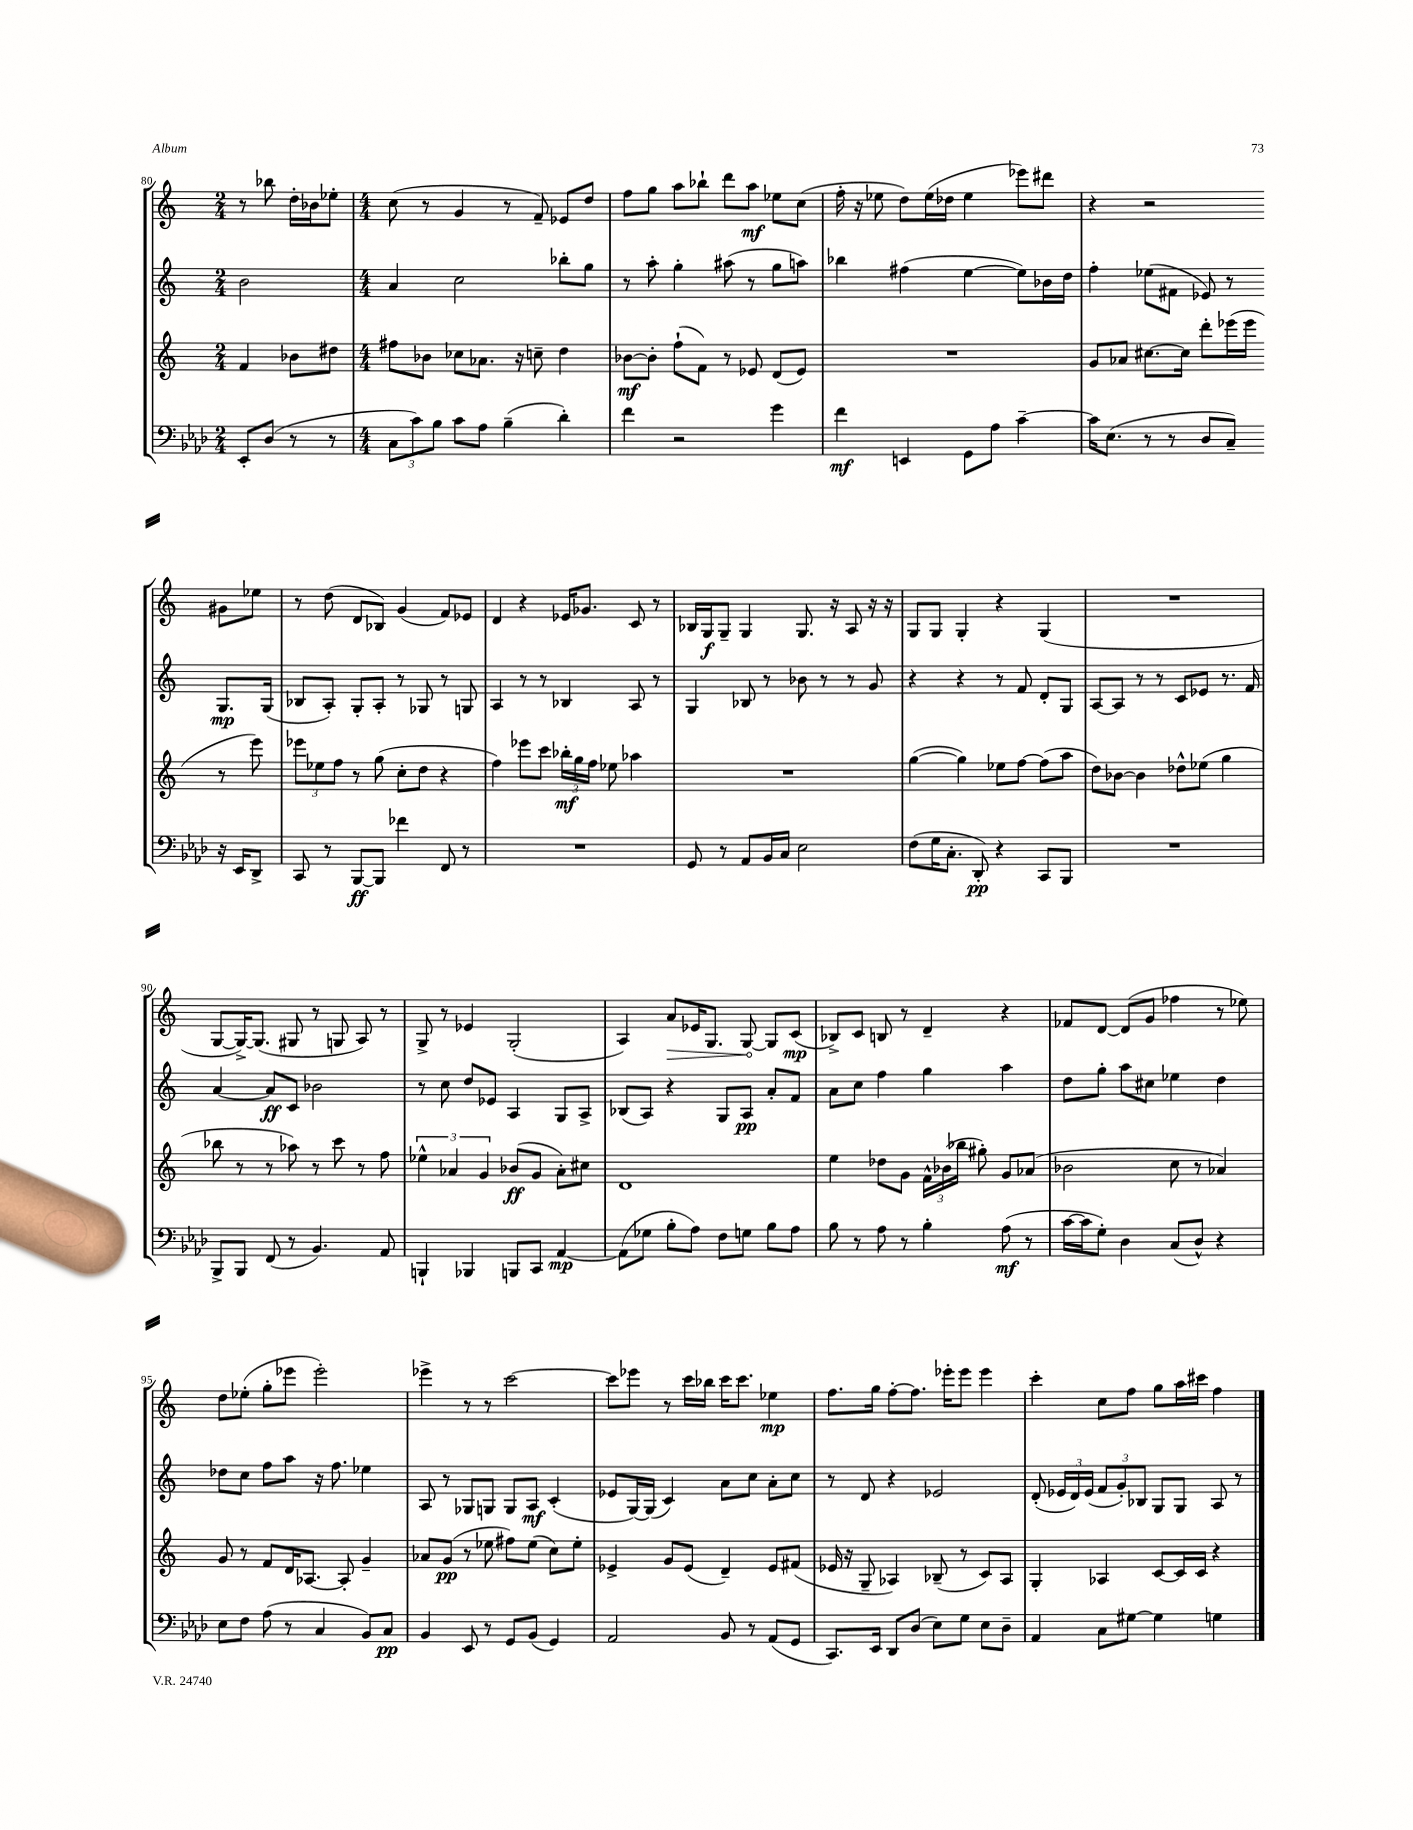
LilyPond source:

<<
\new StaffGroup <<
\new Staff = "s0" {
    \clef treble \key c \major \numericTimeSignature \time 2/4
    \autoBeamOff r8 bes''8 d''16[-. bes'16 ees''8]-. |
    \numericTimeSignature \time 4/4 c''8( r8 g'4 r8 f'8--) ees'8[ d''8] |
    f''8[ g''8] a''8[ bes''8]-! d'''8[ a''8]\mf ees''8[ c''8]( |
    f''16-. r16 ees''8 d''8[) ees''16( des''16] ees''4 ees'''8[) dis'''8] |
    r4 r2 gis'8[ ees''8] |
    r8 d''8( d'8[ bes8]) g'4( f'8[) ees'8] |
    d'4 r4 ees'16[ ges'8.] c'8 r8 |
    bes16[ g16\f g8]-- g4 g8. r16 a8 r16 r16 |
    g8[ g8] g4-. r4 g4( |
    R1 |
    g8[~ g16~->) g8.]( gis8 r8 g8 a8) r8 |
    g8-> r8 ees'4 g2-.( |
    a4) \once \override Hairpin.circled-tip = ##t a'8[\> ees'16 g8.] g8~\! g8[ c'8]\mp( |
    bes8[->) c'8] b8 r8 d'4-- r4 |
    fes'8[ d'8]~ d'8[( g'8] fes''4 r8 ees''8) |
    d''8[ ees''8]-.( g''8[-. ees'''8] ees'''2-.) |
    ees'''4-> r8 r8 c'''2~ |
    c'''8[ ees'''8] r8 c'''16[ bes''16] c'''16[ c'''8.] ees''4\mp |
    f''8.[ g''16] f''8[~-. f''8.] ees'''16[-. ees'''8] ees'''4 |
    c'''4-. c''8[ f''8] g''8[ a''16 cis'''16] f''4 \bar "|." |
}
\new Staff = "s1" {
    \clef treble \key c \major \numericTimeSignature \time 2/4
    \autoBeamOff b'2 |
    \numericTimeSignature \time 4/4 a'4 c''2 bes''8[-. g''8] |
    r8 a''8-. g''4-. ais''8( r8 g''8[ a''8]) |
    bes''4 fis''4( e''4~ e''8[) bes'16 d''16] |
    f''4-. ees''8[( fis'8] ees'8) r8 g8.[\mp g16]( |
    bes8[ a8]-.) g8[-. a8]-. r8 ges8 r8 g8 |
    a4 r8 r8 bes4 a8 r8 |
    g4 bes8 r8 bes'8 r8 r8 g'8 |
    r4 r4 r8 f'8 d'8[-. g8] |
    a8[~ a8] r8 r8 c'8[ ees'8] r8. f'16 |
    a'4~ a'8[\ff c'8] bes'2 |
    r8 c''8 d''8[ ees'8] a4 g8[ a8]-> |
    bes8[( a8]) r4 g8[ a8]\pp a'8[-. f'8] |
    a'8[ c''8] f''4 g''4 a''4 |
    d''8[ g''8]-. a''8[ cis''8] ees''4 d''4 |
    des''8[ c''8] f''8[ a''8] r16 f''8. ees''4 |
    a8 r8 ges8[ g8] g8[ a8]\mf c'4-.( |
    ees'8[ g16~) g16]( c'4) a'8[ c''8] a'8[-. c''8] |
    r8 d'8 r4 ees'2 |
    d'8-.( \tuplet 3/2 { ees'16[ d'16) ees'16]( } \tuplet 3/2 { f'8[ g'8-.) bes8] } g8[ g8] a8 r8 \bar "|." |
}
\new Staff = "s2" {
    \clef treble \key c \major \numericTimeSignature \time 2/4
    \autoBeamOff f'4 bes'8[ dis''8] |
    \numericTimeSignature \time 4/4 fis''8[ bes'8] ces''8[ aes'8.] r16 c''8-- d''4 |
    bes'8[~\mf bes'8]-. f''8[-!( f'8]) r8 ees'8 d'8[( ees'8]) |
    R1 |
    g'8[ aes'8] cis''8.[~ cis''16] d'''8[-. ees'''16( ees'''16] r8 ees'''8) |
    \tuplet 3/2 { ees'''8[ ees''8 f''8] } r8 g''8( c''8[-. d''8] r4 |
    f''4) ees'''8[ c'''8] \tuplet 3/2 { bes''16[-.\mf g''16 f''16] } ees''8 aes''4 |
    R1 |
    g''4~( g''4) ees''8[ f''8]~ f''8[( a''8] |
    d''8[) bes'8]~ bes'4 des''8[-^ ees''8]( g''4 |
    bes''8 r8 r8 aes''8) r8 c'''8 r8 f''8 |
    \tuplet 3/2 { ees''4-^ aes'4 g'4 } bes'8[\ff( g'8] aes'8[-.) cis''8] |
    d'1 |
    e''4 des''8[ g'8] \tuplet 3/2 { f'16[-^ bes'16( bes''16] } gis''8-.) g'8[ aes'8]( |
    bes'2 c''8 r8 aes'4) |
    g'8 r8 f'8[ d'16 aes8.]~ aes8-. g'4-- |
    aes'8[ g'8]\pp( r8 ees''8 fis''8[) ees''8]( c''8[) ees''8]-. |
    ees'4-> g'8[ ees'8]( d'4--) ees'8[ fis'8]( |
    ees'16 r16 g8-- aes4) bes8--( r8 c'8[) aes8] |
    g4-. aes4 c'8[~ c'16 c'16] r4 \bar "|." |
}
\new Staff = "s3" {
    \clef bass \key aes \major \numericTimeSignature \time 2/4
    \autoBeamOff ees,8[-. des8]( r8 r8 |
    \numericTimeSignature \time 4/4 \tuplet 3/2 { c8[ c'8) bes8] } c'8[ aes8] bes4--( des'4-.) |
    f'4 r2 g'4 |
    f'4\mf e,4 g,8[ aes8] c'4~-- |
    c'16[ ees8.]( r8 r8 des8[ c8]--) r16 ees,16[ des,8]-> |
    c,8 r8 bes,,8[~\ff bes,,8] fes'4 f,8 r8 |
    R1 |
    g,8 r8 aes,8[ bes,16 c16] ees2 |
    f8[( g16 c8.]-. des,8-.\pp) r4 c,8[ bes,,8] |
    R1 |
    bes,,8[-> bes,,8] f,8( r8 bes,4.) aes,8 |
    b,,4-! bes,,4 b,,8[ c,8] aes,4~\mp |
    aes,8[( ges8] bes8[-. aes8]) f8[ g8] bes8[ aes8] |
    bes8 r8 aes8 r8 bes4-. aes8\mf( r8 |
    c'16[~ c'16 g8]-.) des4 c8[( des8]-^) r4 |
    ees8[ f8] aes8( r8 c4 bes,8[) c8]\pp |
    bes,4 ees,8 r8 g,8[ bes,8]( g,4) |
    aes,2 bes,8 r8 aes,8[( g,8] |
    c,8.[) ees,16] des,8[ des8]( ees8[) g8] ees8[ des8]-- |
    aes,4 c8[ gis8]~ gis4 g4 \bar "|." |
}
>>
>>
\layout { \context { \Score currentBarNumber = #80 } }
